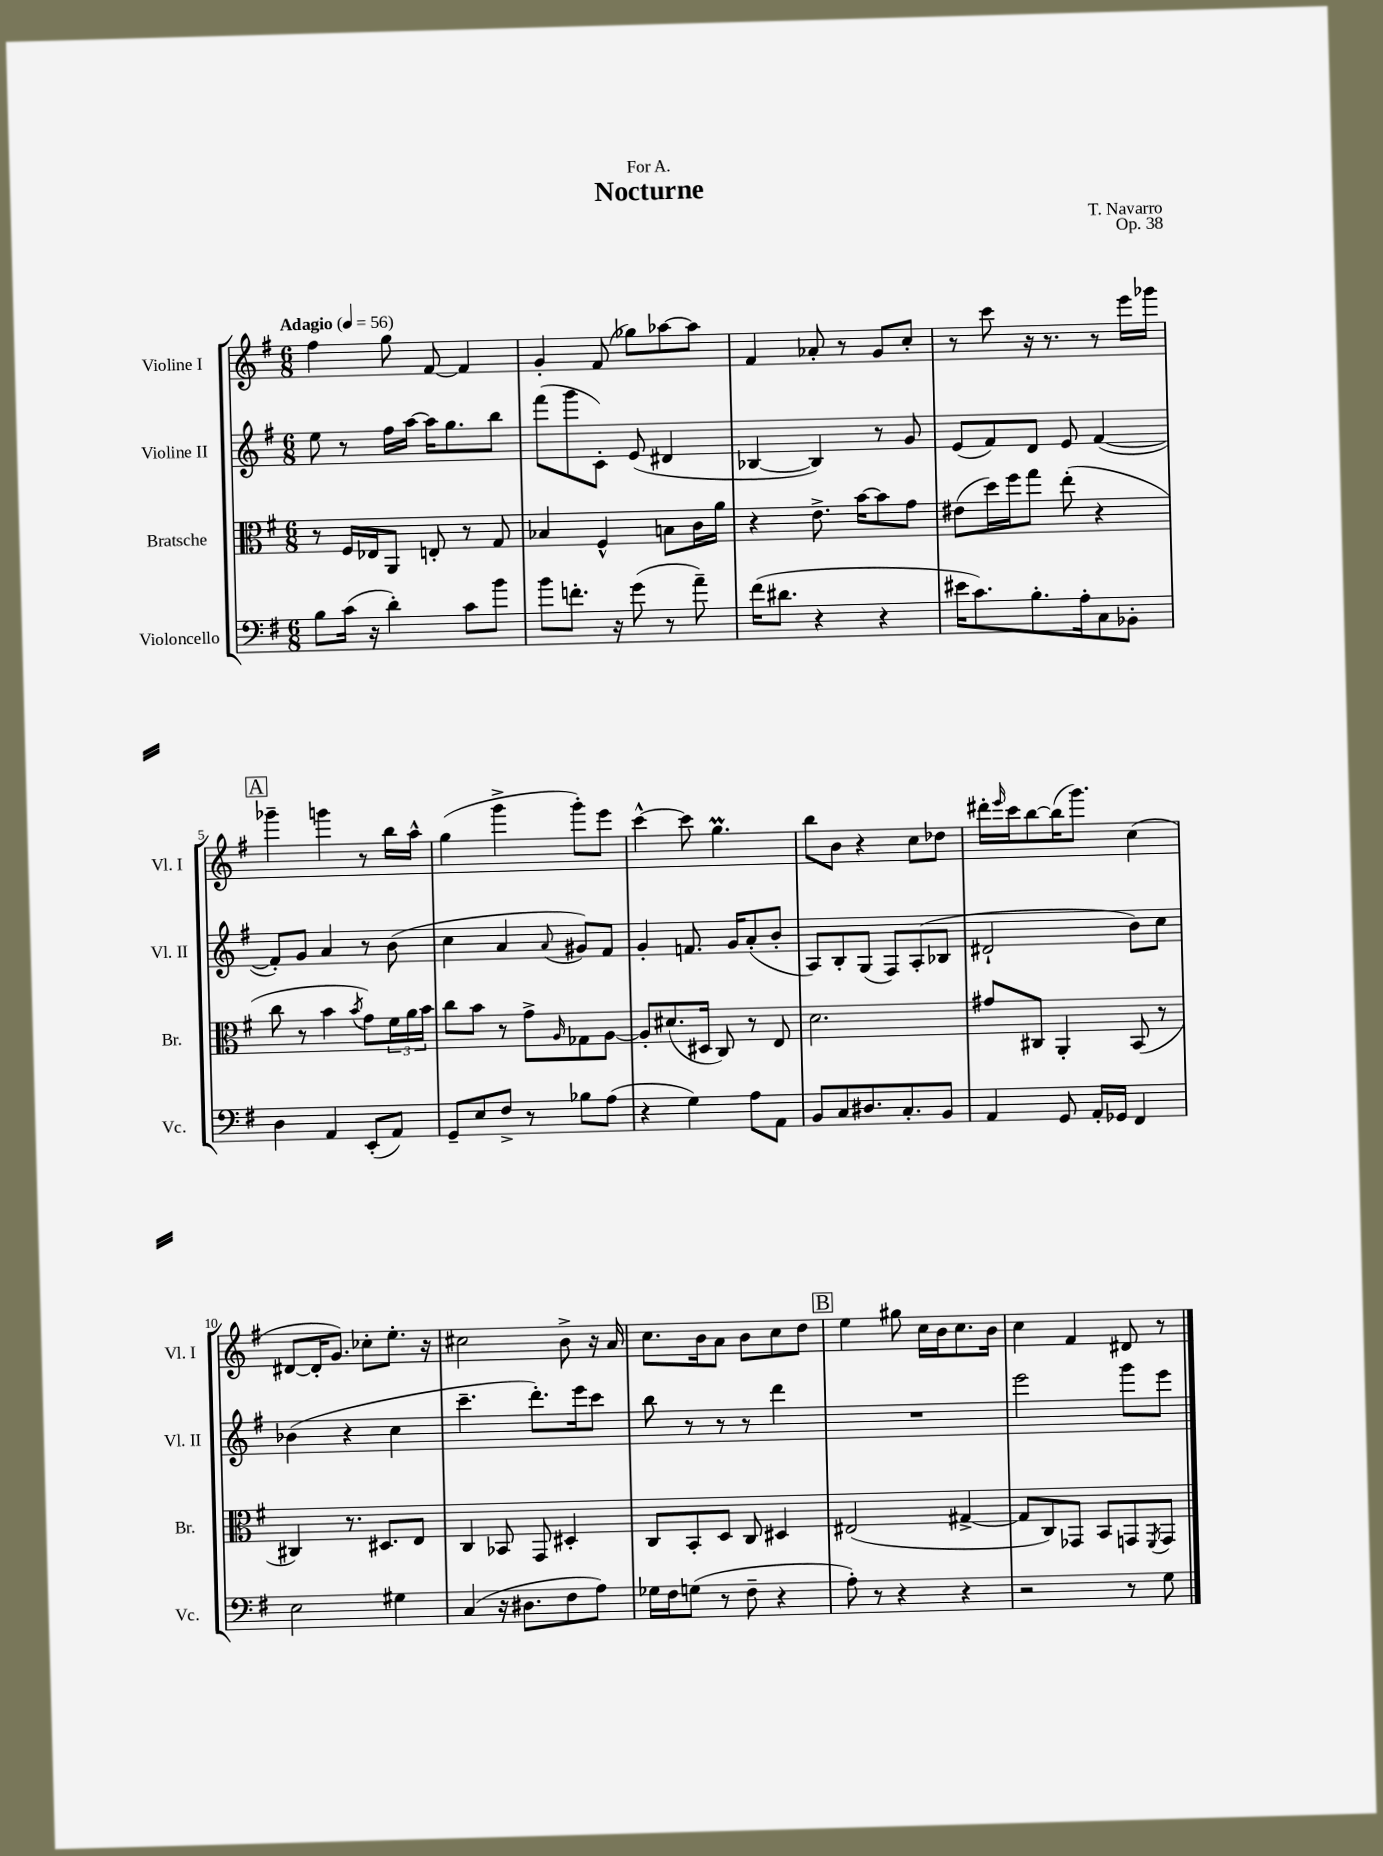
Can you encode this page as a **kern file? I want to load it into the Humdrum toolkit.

**kern	**kern	**kern	**kern
*staff4	*staff3	*staff2	*staff1
*clefF4	*clefC3	*clefG2	*clefG2
*k[f#]	*k[f#]	*k[f#]	*k[f#]
*M6/8	*M6/8	*M6/8	*M6/8
*MM56	*MM56	*MM56	*MM56
8B\L	8r	8ee\	4ff#\
(16c\Jk	16F#/LL	8r	.
16r	16E-/J	.	.
4d'\)	8AA/J	16ff#\LL	8gg\
.	.	[16aa\JJ	.
.	8E'/	16aa\]LK	[8f#/
.	.	8.gg\	.
8c\L	8r	.	4f#/]
8b\J	8G/	8bb\J	.
=	=	=	=
8b\L	4B-/	(8fff#\L	4g'/
8.f'\J	.	8ggg\	.
.	4F#^^/	8c'\J)	(8f#/
16r	.	.	.
(8g\	.	(8e/	8gg-\L)
8r	8B\L	4d#/	[8aa-\
8a~\)	16c\L	.	8aa-\]J
.	16a\JJ	.	.
=	=	=	=
(16f#\LK	4r	[4B-/	4f#/
8.d#\J	.	.	.
4r	8.e^\	4B-/])	8a-'/
.	.	.	8r
.	[16b\LK	.	.
4r	8b\]	8r	8g/L
.	8g\J	8g/	8cc'/J
=	=	=	=
16e#\LK	(8e#\L	(8e/L	8r
8.c\)	.	.	.
.	16dd\L)	8f#/)	8ccc\
.	16ff#\J	.	.
8.B'\	8gg\J	8d/J	16r
.	.	.	8.r
.	(8ee'\	8e/	.
16A'\k	.	.	.
8C\	4r	([4f#/	8r
8BB-'\J	.	.	16eee\LL
.	.	.	16ggg-\JJ
=	=	=	=
4D\	8cc\	8f#'/]L)	4ggg-~\
.	8r	8g/J	.
4AA/	4b\	4a/	4ggg\
.	8qb/	.	.
(8EE'/L	8g\L)	8r	8r
8AA/J)	24f#\L	(8b\	16bb\LL
.	24a\	.	.
.	.	.	16aa^^\JJ
.	24b\JJ	.	.
=	=	=	=
8GG~/L	8cc\L	4cc\	(4gg\
8E/	8b\J	.	.
8F#^/J	8r	4a/	4ggg^\
8r	8g^\L	.	.
.	16qqA/	8qqa/	.
8B-\L	8G-\	8g#/L)	8ggg'\L)
(8A\J	[8A\J	8f#/J	8eee\J
=	=	=	=
4r	8A'/]L	4g'/	[4ccc^^\
.	(8.d#/	.	.
4G\)	.	8.f/	8ccc\]
.	16D#/Jk	.	.
.	8C/)	.	4.gg\
.	.	16g/LK	.
8A\L	8r	(8a'/	.
8AA\J	8E/	8b'/J	.
=	=	=	=
8BB/L	2.d\	8A/L)	8bb\L
8C/	.	8B'/	8b\J
8.D#/	.	(8G/J	4r
.	.	8F#/L)	.
8.C'/	.	.	.
.	.	(8A'/	8cc\L
8BB/J	.	8B-/J	8dd-\J
=	=	=	=
4AA/	8g#/L	2d#`/	16ddd#'\LL
.	.	.	16qqeee/
.	.	.	16ccc\J
.	8C#/J	.	[8bb\
8GG/	4AA'/	.	(16bb\]K
.	.	.	8.ggg\J)
16AA'/LL	.	.	.
16GG-/JJ	.	.	.
4FF#/	(8BB/	8b\L)	(4cc\
.	8r	8cc\J	.
=	=	=	=
2E\	4C#/)	(4b-\	[8d#/L
.	.	.	16d#'/]K
.	.	.	8.g/J)
.	8.r	4r	.
.	.	.	8cc-'\L
.	8.D#/L	.	.
4G#\	.	4cc\	8.ee'\J
.	8E/J	.	.
.	.	.	16r
=	=	=	=
(4C/	4C/	4.ccc~\	2cc#\
16r	8BB-/	.	.
8.D#\L	.	.	.
.	8GG/	8.ddd'\L)	.
8F#\	4D#'/	.	8b^\
.	.	16eee\k	.
8A\J)	.	8ccc\J	16r
.	.	.	16a/
=	=	=	=
16G-\LL	8C/L	8bb\	8.cc\L
16F#\J	.	.	.
(8G\J	8BB'/	8r	.
.	.	.	16b\k
8r	8D/J	8r	8a\J
8F#~\	8C/	8r	8b\L
4r	4D#/	4ddd\	8cc\
.	.	.	8dd\J
=	=	=	=
8A'\)	(2E#/	2.r	4ee\
8r	.	.	.
4r	.	.	8gg#\
.	.	.	16cc\LL
.	.	.	16b\J
4r	[4G#^/	.	8.cc\
.	.	.	16b\Jk
=	=	=	=
2r	8G#/]L	2eee\	4cc\
.	8C/)	.	.
.	8GG-/J	.	4f#/
.	8BB/L	.	.
8r	8GG/	8ggg\L	8d#/
.	8qFF#/	.	.
8G\	8GG/J	8eee\J	8r
==	==	==	==
*-	*-	*-	*-
